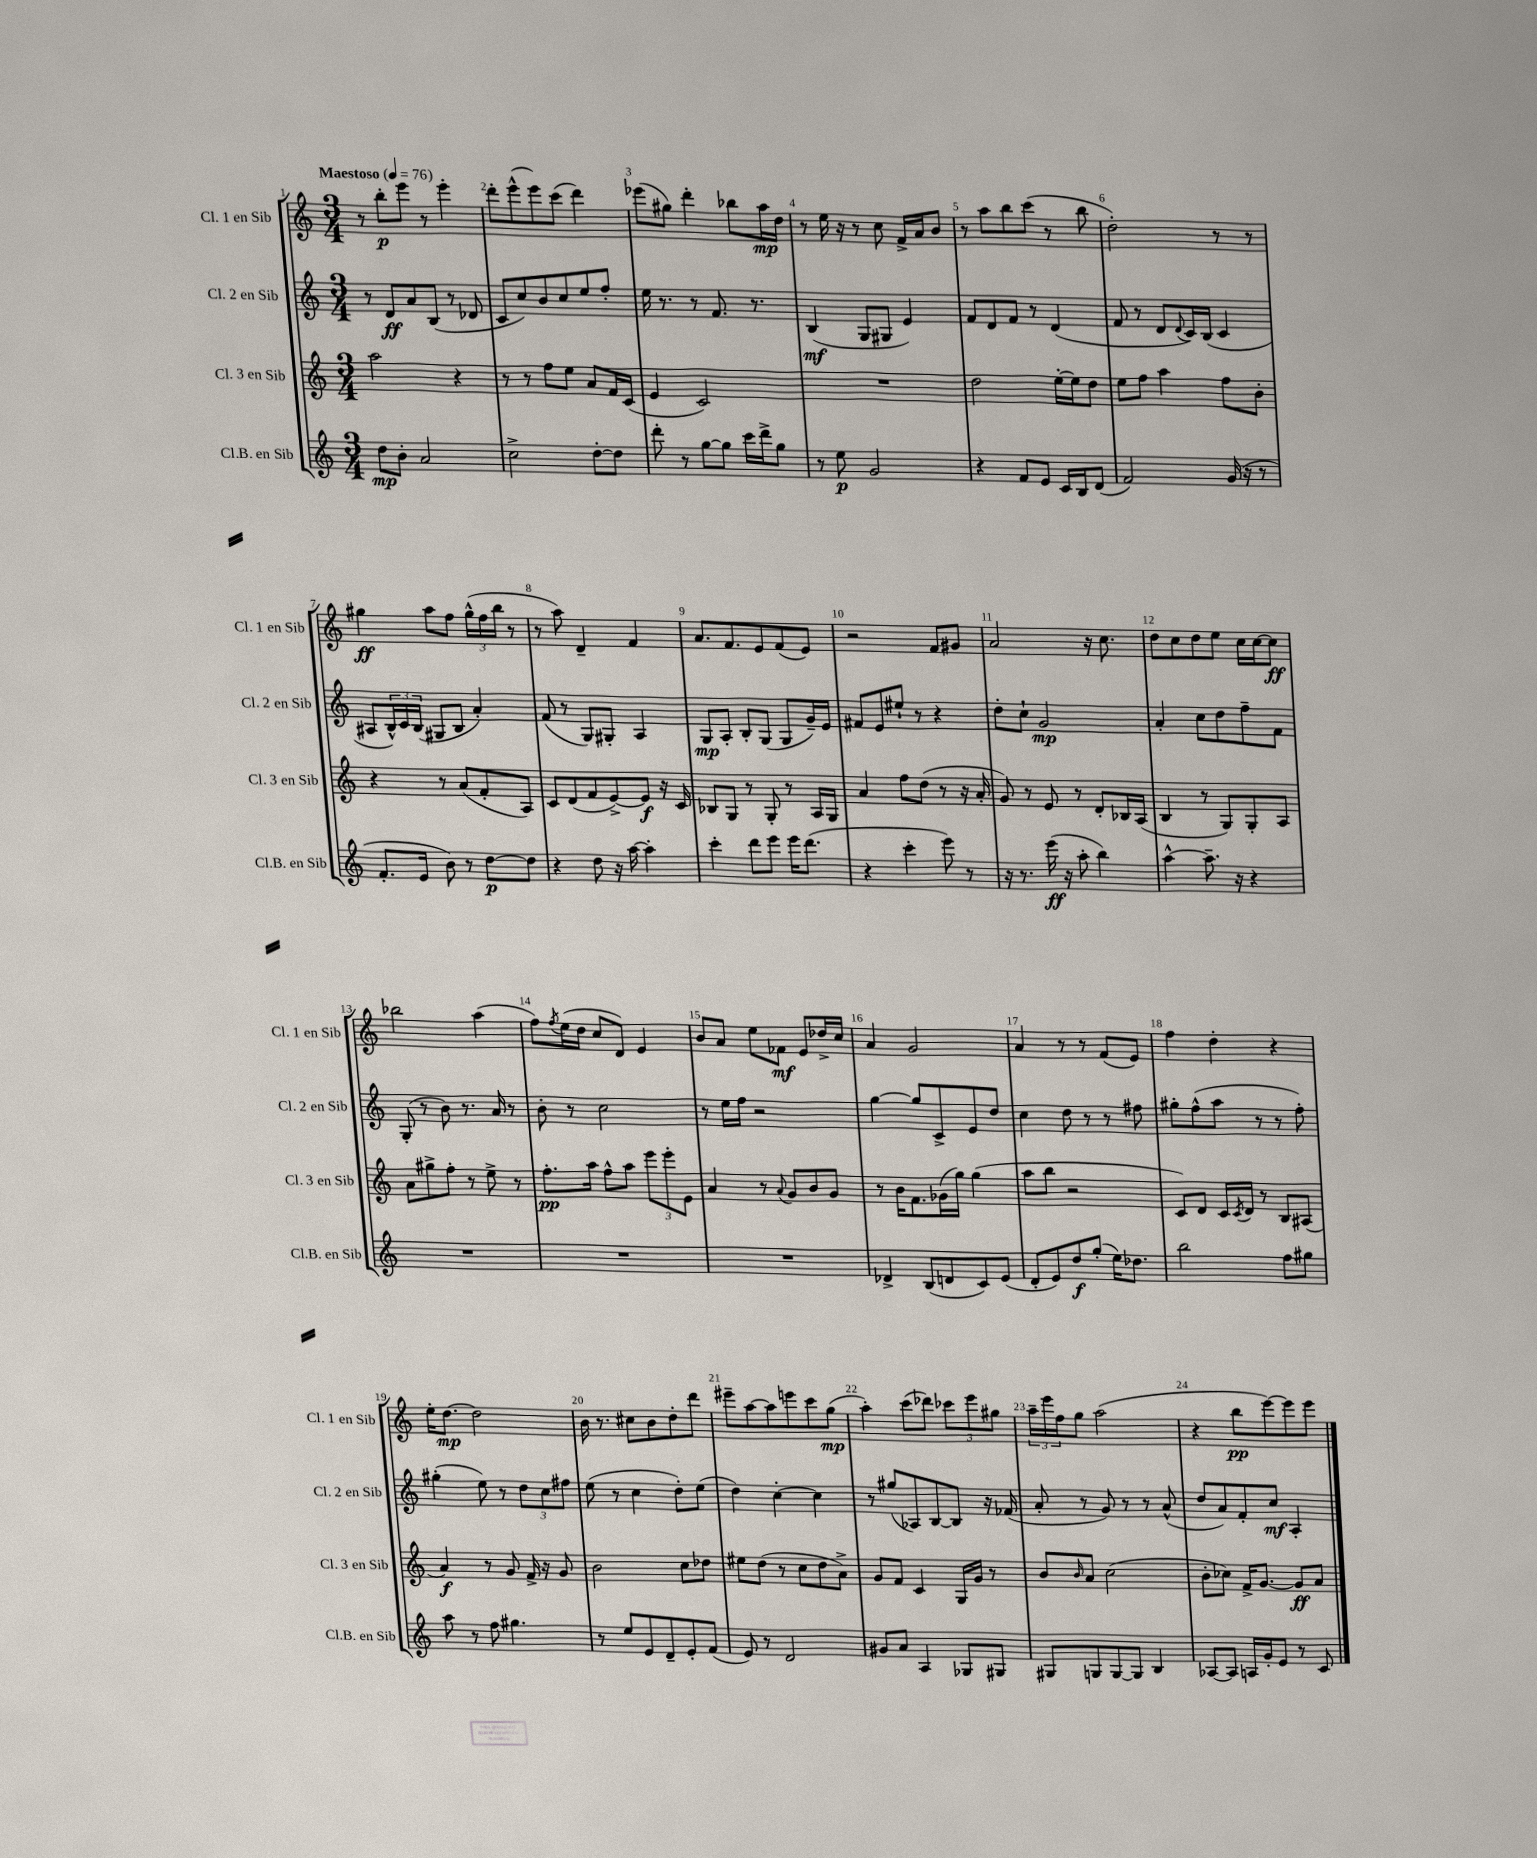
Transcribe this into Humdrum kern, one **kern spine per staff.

**kern	**kern	**kern	**kern
*staff4	*staff3	*staff2	*staff1
*clefG2	*clefG2	*clefG2	*clefG2
*k[]	*k[]	*k[]	*k[]
*M3/4	*M3/4	*M3/4	*M3/4
*MM76	*MM76	*MM76	*MM76
8dd\L	2aa\	8r	8r
8b'\J	.	8d/L	8bb'\L
2a/	.	8a/	8eee\J
.	.	(8B/J	8r
.	4r	8r	4eee'\
.	.	8d-/	.
=	=	=	=
2cc^\	8r	8c/L	8ddd'\L
.	8r	8cc/)	(8eee^^\
.	8ff\L	8b/	8eee\)
.	8ee\J	8cc/	(8ccc\J
[8dd'\L	8a/L	8ee/	4ddd\)
8dd\]J	16f/L	8ff'/J	.
.	(16c/JJ	.	.
=	=	=	=
8ddd'\	4e/	16ee\	(8eee-\L
.	.	8.r	.
8r	.	.	8gg#\J)
[8gg\L	2c/)	8r	4ddd'\
8gg\]J	.	8.f/	.
16ccc\LL	.	.	8bb-\L
16ddd^\J	.	8.r	.
8gg\J	.	.	16aa\L
.	.	.	16dd\JJ
=	=	=	=
8r	2.r	(4B/	8r
8ee\	.	.	16ee\
.	.	.	16r
2g/	.	8G/L	8r
.	.	8G#/J	8cc\
.	.	4e/)	16f^/LL
.	.	.	16a/J
.	.	.	8b/J
=	=	=	=
4r	2dd\	8f/L	8r
.	.	8d/	8aa\L
8f/L	.	8f/J	8bb\
8e/J	.	8r	(8ccc\J
16c/LL	[16ee'\LL	(4d/	8r
16B/J	16ee\]J	.	.
(8d/J	8dd\J	.	8bb\
=	=	=	=
2f/)	8ee\L	8f/	2dd'\)
.	8ff\J	8r	.
.	4aa\	8d/L	.
.	.	8qqd/	.
.	.	16c/L)	.
.	.	(16B/JJ	.
(16g/	8ff\L	4c/	8r
16r	.	.	.
8r	8b'\J	.	8r
=	=	=	=
8.f'/L	4r	8A#/L	4gg#\
.	.	24B^^/L)	.
.	.	24c/	.
16e/Jk	.	.	.
.	.	(24B/JJ	.
8b\)	8r	8G#/L	8aa\L
8r	(8a/L	8B/J	8ff\J
[8dd\L	8f'/	4a'/)	(24gg#^^\LL
.	.	.	24ff\
.	.	.	24bb\JJ
8dd\]J	8A/J)	.	8r
=	=	=	=
4r	8c/L	(8f/	8r
.	(8d/	8r	8aa\)
8dd\	8f/	8G/L)	4d~/
16r	[8e^/)	8G#'/J	.
[16aa\	.	.	.
4aa'\]	8e/]J	4A/	4f/
.	16r	.	.
.	16c/	.	.
=	=	=	=
4ccc'\	8B-/L	8G/L	8.a/L
.	8G/J	8A'/J	.
.	.	.	8.f/
8ddd\L	8r	8B'/L	.
8eee\J	8G'/	(8G/J	8e/
16eee\LK	8r	8G/L	(8f/
(8.ddd\J	.	.	.
.	16A/LL	16g~/L)	8e/J)
.	16G/JJ	16e/JJ	.
=	=	=	=
4r	4a/	8f#/L	2r
.	.	8e/	.
4ccc'\	8ff\L	8ee#`/J	.
.	(8dd\J	8r	.
8eee\)	8r	4r	8f/L
8r	16r	.	8g#/J
.	16a'/	.	.
=	=	=	=
16r	8g/)	8dd'\L	2a/
8.r	.	.	.
.	8r	8cc`\J	.
(16eee\	8e/	2g/	.
16r	.	.	.
8aa'\	8r	.	.
4bb\)	8d'/L	.	16r
.	.	.	8.cc\
.	16B-/L	.	.
.	(16A/JJ	.	.
=	=	=	=
[4aa^^\	4B/	4a'/	8dd\L
.	.	.	8cc\
8.aa~\]	8r	8cc\L	8dd\
.	8G/L)	8dd\	8ee\J
16r	.	.	.
4r	8G'/	8ff~\	16cc\LL
.	.	.	[16cc\J
.	8A/J	8f\J	8cc\]J
=	=	=	=
2.r	8a\L	(8G'/	2bb-\
.	8gg#^\	8r	.
.	8ff'\J	8b\)	.
.	8r	8.r	.
.	8ee^\	.	(4aa\
.	.	16a/	.
.	8r	8r	.
=	=	=	=
2.r	8.ff'\L	8b'\	8ff\L)
.	.	.	8qff/
.	.	8r	(16ee\L
.	16aa\Jk	.	16dd\JJ
.	8ff^^\L	2cc\	8cc/L
.	8aa\J	.	8d/J)
.	12eee\L	.	4e/
.	12eee'\	.	.
.	12e\J	.	.
=	=	=	=
2.r	4a/	8r	8b/L
.	.	16ee\LL	8a/J
.	.	16ff\JJ	.
.	8r	2r	8ee\L
.	8qqa/	.	.
.	8g/L	.	8f-\J
.	8b/	.	8e/L
.	8g/J	.	16dd-^/L
.	.	.	16cc/JJ
=	=	=	=
4d-^/	8r	[4gg\	4a/
.	16b\LK	.	.
.	8.f\	.	.
(8B/L	.	8gg/]L	2g/
8d/	(16g-\L	8c^/	.
.	16gg\JJ)	.	.
8c/)	(4gg\	8e/	.
(8e/J	.	8dd/J	.
=	=	=	=
8d'/L	8aa\L	4cc\	4a/
8e/)	8bb\J	.	.
8dd/	2r	8dd\	8r
(8gg'/J	.	8r	8r
16ee\LK)	.	8r	(8f/L
8.dd-\J	.	.	.
.	.	8ff#\	8e/J)
=	=	=	=
2bb\	8c/L)	8gg#'\L	4ff\
.	8d/J	(8ff^^\	.
.	16c/LL	8aa\J	4dd'\
.	8qc/	.	.
.	16d/JJ	.	.
.	8r	8r	.
8ff\L	8B/L	8r	4r
8gg#\J	(8A#/J	8ff'\)	.
=	=	=	=
8aa\	4a/)	(4gg#'\	16ee'\LK
.	.	.	[8.dd\J
8r	.	.	.
8ff\	8r	8ee\)	2dd\]
4.gg#\	8g/	8r	.
.	16f^/	12dd\L	.
.	16r	.	.
.	.	12cc\	.
.	8g/	.	.
.	.	12ff#\J	.
=	=	=	=
8r	2b\	(8ee\	16b\
.	.	.	8.r
8ee/L	.	8r	.
8e/	.	4cc\	8cc#\L
8d~/	.	.	8b\
8e'/	8cc\L	8dd'\L)	8dd'\
(8f/J	8dd-\J	(8ee\J	8ddd\J
=	=	=	=
8e/)	8ee#\L	4dd\)	8eee#~\L
8r	(8dd\J	.	[8aa\
2d/	8r	[4cc'\	8aa\]
.	8cc\L	.	8eee\
.	8dd\	4cc\]	8ccc\
.	8a^\J)	.	(8gg\J
=	=	=	=
8g#/L	8g/L	8r	4aa'\)
8a/J	8f/J	(8gg#/L	.
4A/	4c/	8A-/)	(8ccc\L
.	.	[8B/	8ddd-\J)
8G-/L	16G/LL	8B/]J	12ccc-\L
.	16g/JJ	.	.
.	.	.	12eee\
8G#/J	8r	16r	.
.	.	.	12gg#\J
.	.	(16f-/	.
=	=	=	=
8G#/L	8b/L	8a'/	24aa~\LL
.	.	.	24eee\
.	.	.	24ff\J
.	16qqb/	.	.
8G/	8a/J	8r	8gg\J
[8G/	(2cc\	8g/)	(2aa\
8G/]J	.	8r	.
4B/	.	8r	.
.	.	(8a^^/	.
=	=	=	=
[8A-/L	8b'\L	8dd/L	4r
8A-/]J	8cc-\J)	8a/)	.
16A/LL	16f^/LK	8f'/	8bb\L
16g'/J	[8.g/J	.	.
8e/J	.	8cc/J	[8eee\)
8r	8g/]L	4A'/	8eee\]
8c/	8a/J	.	8eee\J
==	==	==	==
*-	*-	*-	*-
